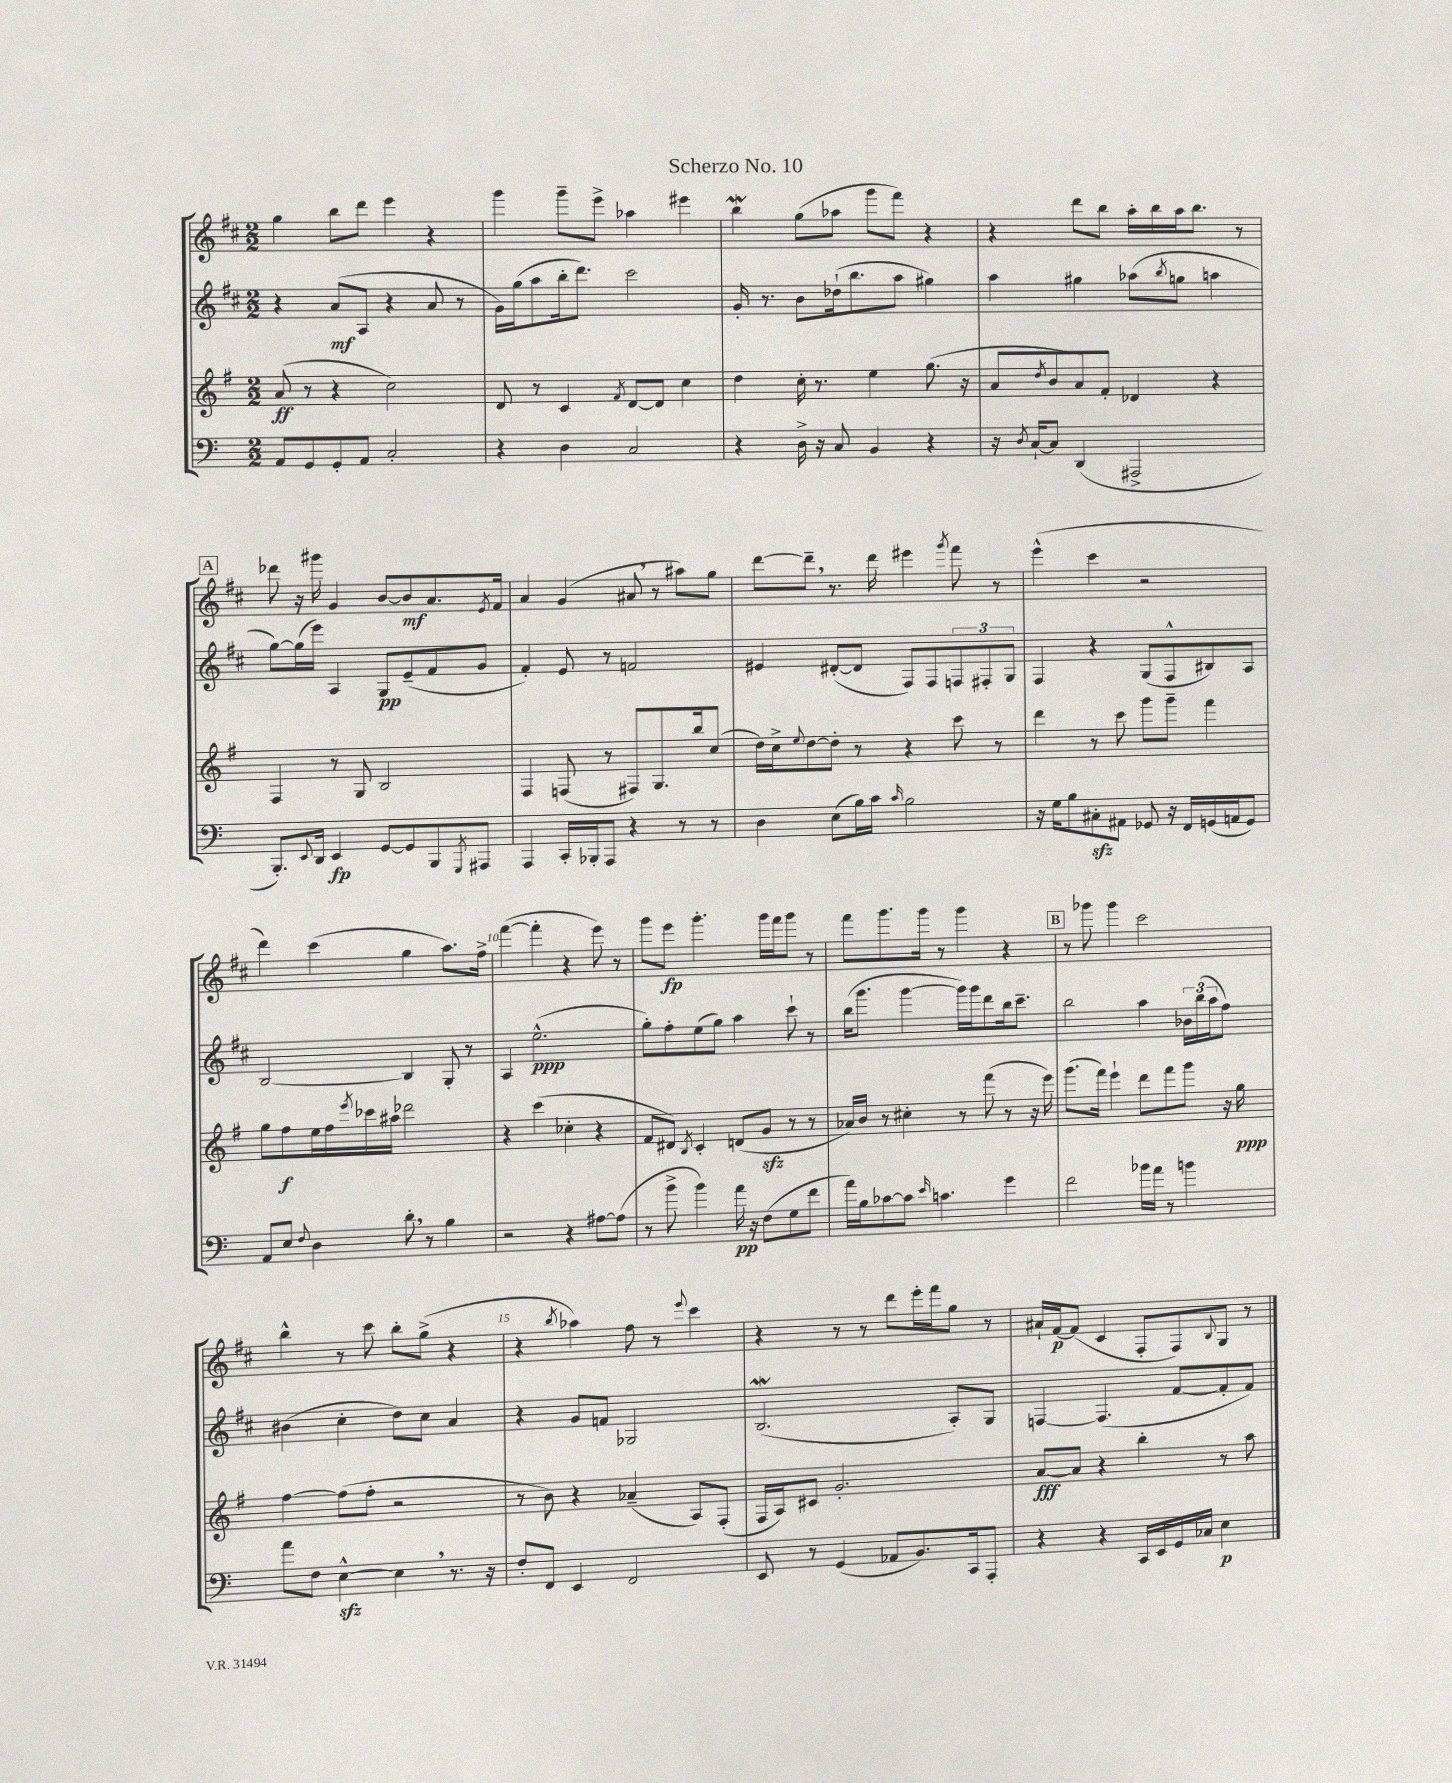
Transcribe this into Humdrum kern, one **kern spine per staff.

**kern	**dynam	**kern	**dynam	**kern	**dynam	**kern	**dynam
*part4	*part4	*part3	*part3	*part2	*part2	*part1	*part1
*staff4	*staff4	*staff3	*staff3	*staff2	*staff2	*staff1	*staff1
*clefF4	*	*clefG2	*	*clefG2	*	*clefG2	*
*k[]	*	*k[f#]	*	*k[f#c#]	*	*k[f#c#]	*
*M2/2	*	*M2/2	*	*M2/2	*	*M2/2	*
=1	=1	=1	=1	=1	=1	=1	=1
8AA/L	.	(8a/	ff	4r	.	4gg\	.
8GG/	.	8r	.	.	.	.	.
8GG'/	.	4r	.	(8a/L	mf	8bb\L	.
8AA/J	.	.	.	8A/J	.	8ddd\J	.
2C'/	.	2cc\)	.	4r	.	4eee\	.
.	.	.	.	8a/	.	4r	.
.	.	.	.	8r	.	.	.
=2	=2	=2	=2	=2	=2	=2	=2
4r	.	8d/	.	16g\LL)	.	4ggg\	.
.	.	.	.	(16gg\J	.	.	.
.	.	8r	.	8aa\	.	.	.
4D\	.	4c/	.	16bb'\k	.	8ggg~\L	.
.	.	.	.	8.ddd\J)	.	.	.
.	.	.	.	.	.	8eee^\J	.
.	.	8qf#/	.	.	.	.	.
2C/	.	[8d/L	.	2ccc#\	.	4aa-X\	.
.	.	8d/J]	.	.	.	.	.
.	.	4cc\	.	.	.	4eee#X\	.
=3	=3	=3	=3	=3	=3	=3	=3
4r	.	4dd\	.	16g'/	.	4bbW\	.
.	.	.	.	8.r	.	.	.
16D^\	.	16cc'\	.	8b\L	.	(8gg\L	.
16r	.	8.r	.	.	.	.	.
8C/	.	.	.	(16dd-X`\k	.	8aa-X\J	.
.	.	.	.	8.bb\	.	.	.
4BB/	.	4ee\	.	.	.	8ggg\L	.
.	.	.	.	8aa\J	.	8fff#\J)	.
4r	.	(8.gg\	.	4gg#X\)	.	4r	.
.	.	16r	.	.	.	.	.
=4	=4	=4	=4	=4	=4	=4	=4
16r	.	8a/L	.	4aa\	.	4r	.
8qD/	.	.	.	.	.	.	.
[16C`/KL	.	.	.	.	.	.	.
.	.	8qdd/	.	.	.	.	.
8C/J]	.	8b/	.	.	.	.	.
(4DD/	.	8a/)	.	4gg#X\	.	8ddd\L	.
.	.	8f#'/J	.	.	.	8bb\J	.
2AAA#X^/	.	4d-X/	.	(8aa-X\L	.	16aa'\LL	.
.	.	.	.	.	.	16bb\	.
.	.	.	.	8qbb/	.	.	.
.	.	.	.	8ggn\J	.	16aa\J	.
.	.	.	.	.	.	8.bb\J	.
.	.	4r	.	4aan\	.	.	.
.	.	.	.	.	.	8r	.
!!LO:LB:g=z
!!LO:REH:place=s1:t=A
=5	=5	=5	=5	=5	=5	=5	=5
8.BBB'/L)	.	4F#/	.	[8gg\L)	.	8ddd-X\	.
.	.	.	.	(16gg\L]	.	16r	.
8qqEE/	.	.	.	.	.	.	.
16DD/Jk	.	.	.	16eee\JJ)	.	16ggg#X\	.
4EE/	fp	8r	.	4A/	.	4g/	.
.	.	8G/	.	.	.	.	.
[8GG/L	.	2B/	.	8G/L	pp	[8b/L	.
8GG/]	.	.	.	(8e~/	.	8b/]	mf
8BBB/	.	.	.	8f#/	.	8.a/	.
8qGGG/	.	.	.	.	.	.	.
8AAA#X/J	.	.	.	8g/J	.	.	.
.	.	.	.	.	.	8qe/	.
.	.	.	.	.	.	16f#/Jk	.
=6	=6	=6	=6	=6	=6	=6	=6
4AAA/	.	4F#/	.	4f#'/)	.	4a/	.
16CC'/LL	.	(8Fn/	.	8e/	.	(4g/	.
16BBB-X'/J	.	.	.	.	.	.	.
8AAA/J	.	8r	.	8r	.	.	.
4r	.	8F#X/L)	.	2fn/	.	8a#X,/	.
.	.	8.G/	.	.	.	8r	.
8r	.	.	.	.	.	8aa#X\L)	.
.	.	16bb/k	.	.	.	.	.
8r	.	(8cc/J	.	.	.	8gg\J	.
=7	=7	=7	=7	=7	=7	=7	=7
4D\	.	16dd\LL)	.	4e#X/	.	[8ddd\L	.
.	.	16cc^\J	.	.	.	.	.
.	.	8qqee/	.	.	.	.	.
.	.	[8dd\	.	.	.	8ddd~,\J]	.
(8E\L	.	8dd'\J]	.	([8d#X'/L	.	8.r	.
16B\L)	.	8r	.	8d#/J]	.	.	.
16c\JJ	.	.	.	.	.	16ddd\	.
16qqc/	.	.	.	.	.	.	.
2B\	.	4r	.	8F#/L)	.	4eee#X\	.
.	.	.	.	8F#/	.	.	.
.	.	.	.	.	.	8qggg/	.
.	.	8ccc\	.	12Fn/	.	8fff#\	.
.	.	.	.	12F#X'/	.	.	.
.	.	8r	.	.	.	8r	.
.	.	.	.	12G/J	.	.	.
=8	=8	=8	=8	=8	=8	=8	=8
16r	.	4ddd\	.	4F#/	.	(4eee^^\	.
16G\KL	.	.	.	.	.	.	.
8B\	.	.	.	.	.	.	.
8C#Xzz'\	.	8r	.	4r	.	4ccc#\	.
8AA#X\J	.	8ccc\	.	.	.	.	.
8GG-X/	.	8ggg\L	.	(8G/L	.	2r	.
16r	.	8ggg~\J	.	8F#^^/	.	.	.
16FF/LL	.	.	.	.	.	.	.
(16GGn/	.	4fff#\	.	8B#X/)	.	.	.
16AAn/J	.	.	.	.	.	.	.
8GG/J)	.	.	.	8A/J	.	.	.
!!LO:LB:g=z
=9	=9	=9	=9	=9	=9	=9	=9
8AA/L	.	8gg\L	.	[2B/	.	4ddd\)	.
8E/J	.	8ff#\	f	.	.	.	.
8qqF/	.	.	.	.	.	.	.
4D\	.	16ee\L	.	.	.	(4ccc#\	.
.	.	16ff#\	.	.	.	.	.
.	.	8qeee/	.	.	.	.	.
.	.	16ccc-X\	.	.	.	.	.
.	.	16aa#X\JJ	.	.	.	.	.
8d',\	.	2ddd-X\	.	4B/]	.	4gg\	.
8r	.	.	.	.	.	.	.
4B\	.	.	.	8G'/	.	8.aa\L)	.
.	.	.	.	8r	.	.	.
.	.	.	.	.	.	16ff#^\Jk	.
=10	=10	=10	=10	=10	=10	=10	=10
2r	.	4r	.	4A/	.	([4fff#\	.
.	.	(4ccc\	.	(2.ee^^\	ppp	4fff#'\]	.
4r	.	4cc-X'\	.	.	.	4r	.
[8A#X\L	.	4r	.	.	.	8eee\)	.
(8A#\J]	.	.	.	.	.	8r	.
=11	=11	=11	=11	=11	=11	=11	=11
8r	.	8f#/L	.	8gg'\L)	.	8ggg\L	.
8b^\	.	8d#X/J)	.	8ff#'\	.	8eee\J	fp
.	.	8qB/	.	.	.	.	.
4b\)	.	4c'/	.	(8ee\	.	4.ggg'\	.
.	.	.	.	8gg\J)	.	.	.
16a\	pp	(8dn/L	.	4aa\	.	.	.
16r	.	.	.	.	.	.	.
(8F\L	.	8gzz/J	.	.	.	16ggg\LL	.
.	.	.	.	.	.	16fff#\J	.
8G\	.	8r	.	8ccc#`\	.	8ggg\J	.
8f\J	.	8r	.	8r	.	8r	.
=12	=12	=12	=12	=12	=12	=12	=12
16a\LL)	.	16a-X/LL)	.	(16bb\KL	.	8fff#\L	.
16B\J	.	16b/JJ	.	8.ggg\J	.	.	.
[8c-X\	.	8r	.	.	.	8.ggg\	.
8c-\J]	.	4cc#X'\	.	[4ggg\	.	.	.
.	.	.	.	.	.	16ggg\Jk	.
16qqe/	.	.	.	.	.	.	.
4.cn\	.	.	.	.	.	8r	.
.	.	8r	.	16ggg\LL])	.	4ggg\	.
.	.	.	.	16ggg\J	.	.	.
.	.	(8fff#\	.	8ddd\	.	.	.
4g\	.	8r	.	16bb\k	.	4r	.
.	.	.	.	8.ccc#~\J	.	.	.
.	.	16r	.	.	.	.	.
.	.	16eee\)	.	.	.	.	.
!!LO:REH:place=s1:t=B
=13	=13	=13	=13	=13	=13	=13	=13
2f\	.	(8.ggg\L	.	2bb\	.	8r	.
.	.	.	.	.	.	8ggg-X\	.
.	.	16fff#\Jk)	.	.	.	.	.
.	.	4eee`\	.	.	.	4ggg-\	.
16b-X\LL	.	8ddd\L	.	4aa\	.	2ccc#\	.
16a\JJ	.	.	.	.	.	.	.
8r	.	8fff#\	.	.	.	.	.
4bn\	.	8ggg\J	.	24b-X\LL	.	.	.
.	.	.	.	(24bb\	.	.	.
.	.	.	.	24aa\J	.	.	.
.	.	16r	.	8ff#\J)	.	.	.
.	.	16gg\	ppp	.	.	.	.
!!LO:LB:g=z
=14	=14	=14	=14	=14	=14	=14	=14
8a\L	.	[4ff#\	.	(4b#X\	.	4bb^^\	.
8F\J	.	.	.	.	.	.	.
[4Ezz^^\	.	(8ff#\L]	.	4cc#'\	.	8r	.
.	.	8ff#'\J	.	.	.	8ccc#\	.
4E,\]	.	2r	.	8dd\L)	.	8bb'\L	.
.	.	.	.	8cc#\J	.	(8gg^\J	.
8.r	.	.	.	4a/	.	4r	.
16r	.	.	.	.	.	.	.
=15	=15	=15	=15	=15	=15	=15	=15
8F'/L	.	8r	.	4r	.	4r	.
8FF/J	.	8b\)	.	.	.	.	.
.	.	.	.	.	.	8qbb/	.
4EE/	.	4r	.	8g/L	.	4aa-X\)	.
.	.	.	.	8fn/J	.	.	.
2FF/	.	(4a-X~/	.	2G-X/	.	8ff#\	.
.	.	.	.	.	.	8r	.
.	.	.	.	.	.	8qqeee/	.
.	.	8A/L)	.	.	.	4ccc#\	.
.	.	(8F#'/J	.	.	.	.	.
=16	=16	=16	=16	=16	=16	=16	=16
8EE/	.	16F#/LL	.	(2.BW/	.	4r	.
.	.	16A/J)	.	.	.	.	.
8r	.	8c#X/J	.	.	.	.	.
(4GG/	.	2.g'/	.	.	.	8r	.
.	.	.	.	.	.	8r	.
8AA-X/L	.	.	.	.	.	8ddd\L	.
8.BB/)	.	.	.	.	.	16eee'\L	.
.	.	.	.	.	.	16fff#\J	.
.	.	.	.	8A'/L)	.	8gg\J	.
16CC/k	.	.	.	.	.	.	.
8AAA'/J	.	.	.	8G/J	.	8r	.
=17	=17	=17	=17	=17	=17	=17	=17
4r	.	[8a/L	fff	[4Fn/	.	16a#X`/LL	.
.	.	.	.	.	.	[16f#/J	p
.	.	8a/J]	.	.	.	(8f#/J]	.
4r	.	4r	.	(4.F/]	.	4c#/	.
16CC/LL	.	4bb'\	.	.	.	8F#'/L	.
16EE/	.	.	.	.	.	.	.
16GG/	.	.	.	[8f#/L	.	8F#/)	.
16C-X/JJ	.	.	.	.	.	.	.
.	.	.	.	.	.	8qqB/	.
4E\	p	8r	.	8f#'/]	.	8G/J	.
.	.	8aa\	.	8f#/J)	.	8r	.
==	==	==	==	==	==	==	==
*-	*-	*-	*-	*-	*-	*-	*-
